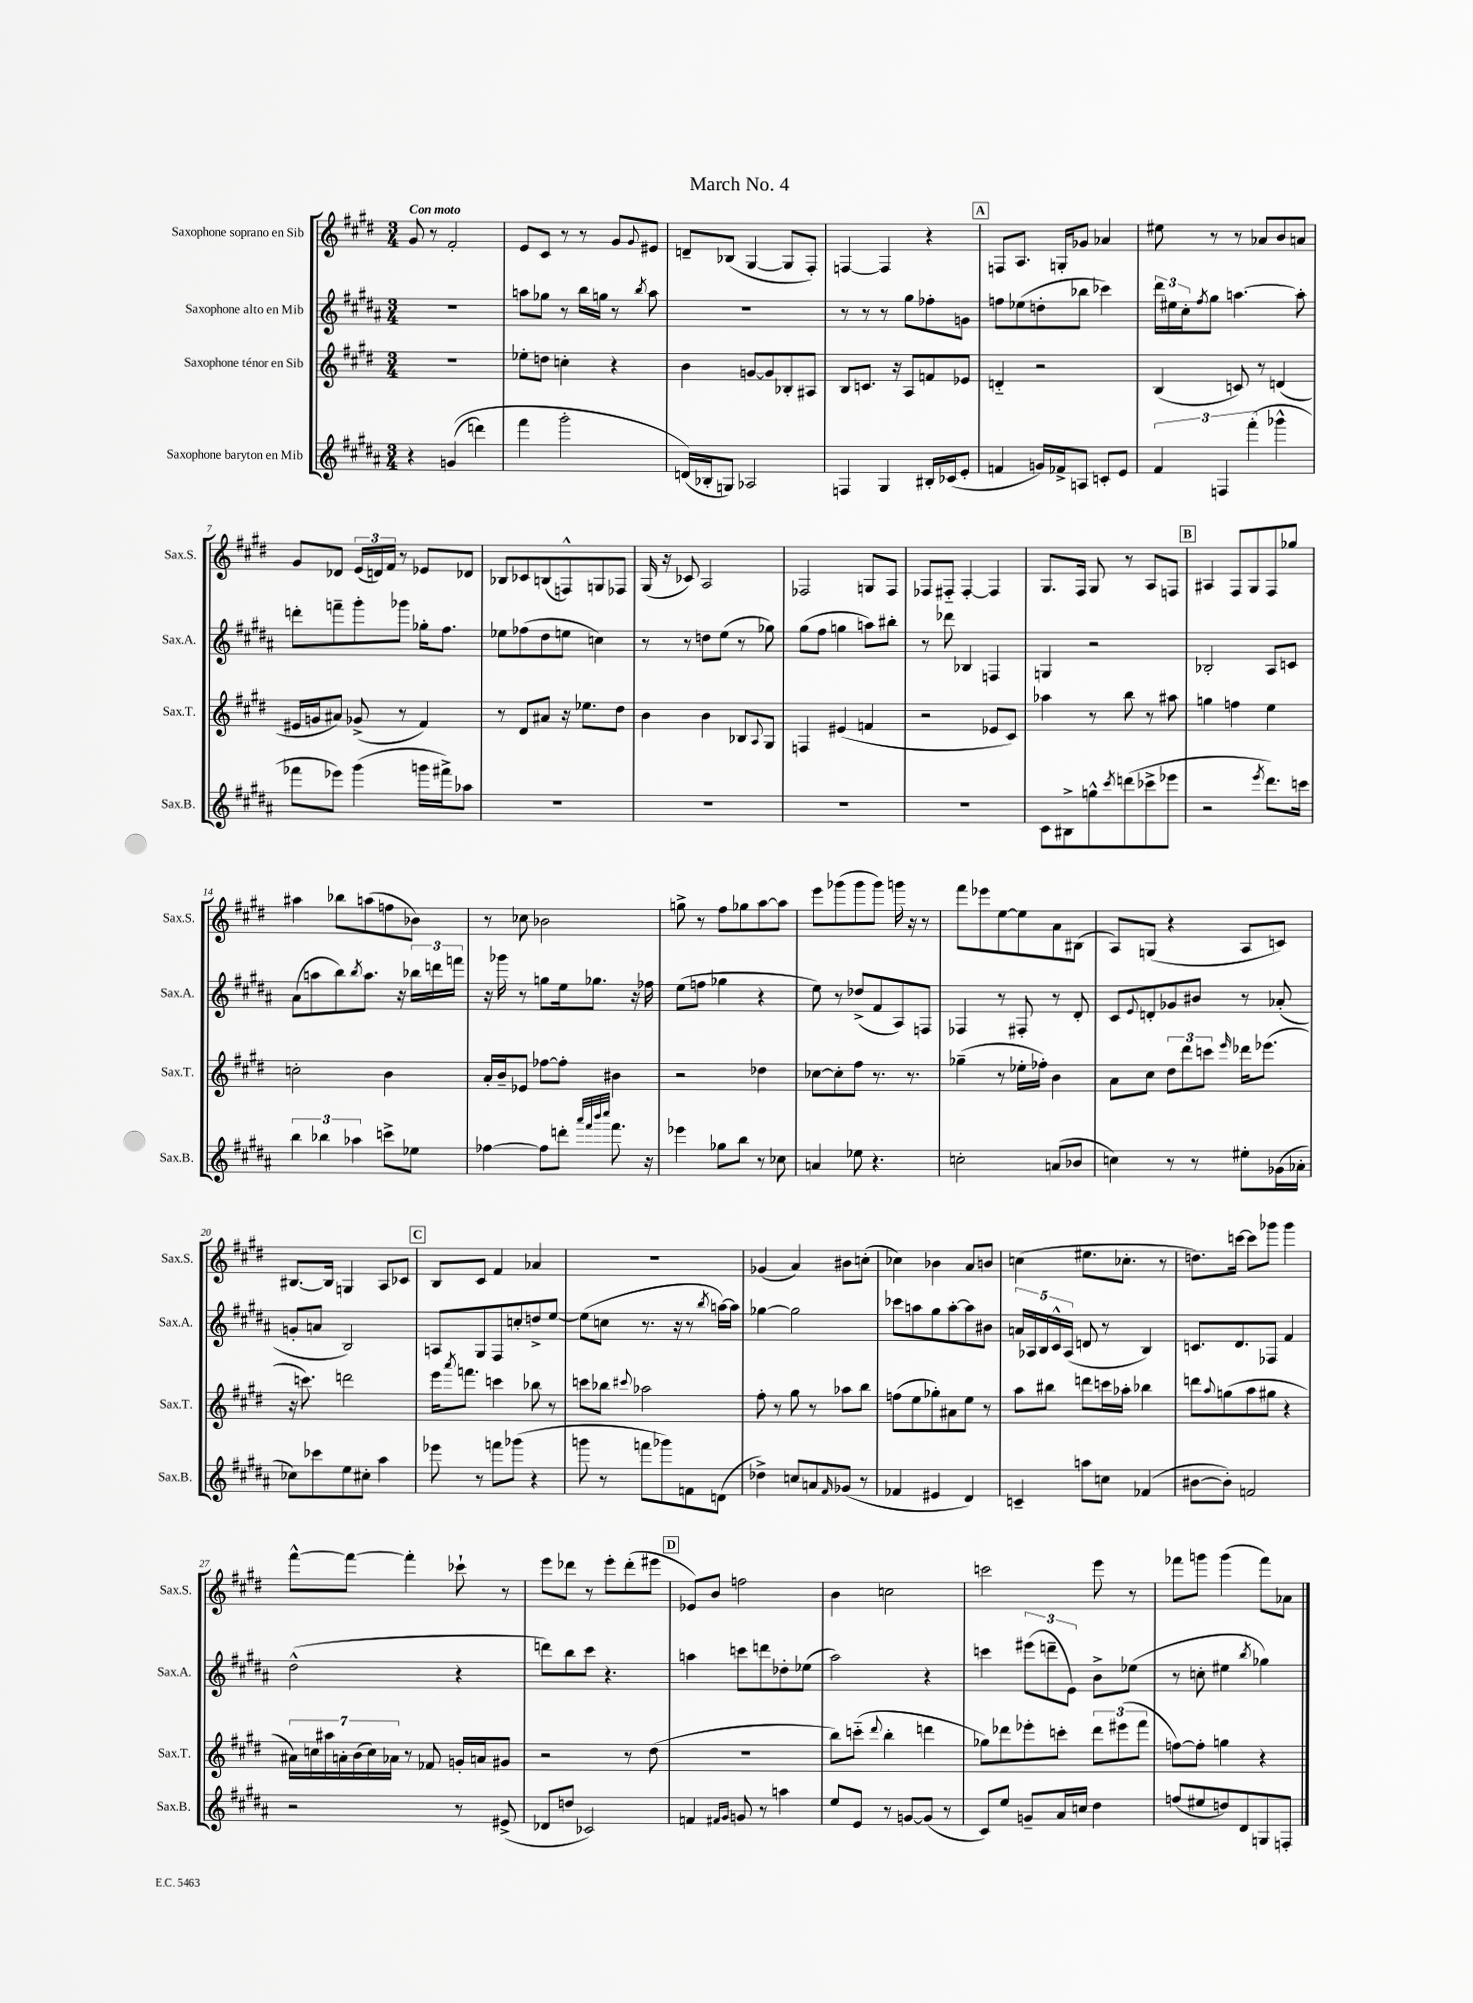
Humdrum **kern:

**kern	**kern	**kern	**kern
*staff4	*staff3	*staff2	*staff1
*clefG2	*clefG2	*clefG2	*clefG2
*k[f#c#g#d#a#]	*k[f#c#g#d#]	*k[f#c#g#d#a#]	*k[f#c#g#d#]
*M3/4	*M3/4	*M3/4	*M3/4
4r	2.r	2.r	8g#/
.	.	.	8r
&((4g/	.	.	2f#'/
4ddd\)	.	.	.
=	=	=	=
4fff#\	8ee-'\L	8aa\L	8e/L
.	8dd\J	8gg-\J	8c#/J
2ggg#'\	4cc'\	8r	8r
.	.	16bb\LL	8r
.	.	16gg\JJ	.
.	4r	8r	8g#/L
.	.	8qbb/	8qqg#/
.	.	8aa\	8e#/J
=	=	=	=
(16d/LL&)	4b\	2.r	8d~/L
16B-'/J	.	.	.
8G/J)	.	.	(8B-/J
2A-/	[8g/L	.	[4G#/
.	8g/]	.	.
.	8B-'/	.	8G#/]L
.	8A#/J	.	8F#'/J)
=	=	=	=
4F/	8B/L	8r	[4F/
.	8.c/J	8r	.
4G#/	.	8r	4F/]
.	16r	.	.
.	8A/L	8gg#\L	.
16B#'/LL	8f/	8ff-'\	4r
(16c-/J	.	.	.
8e'/J	8e-/J	8g\J	.
=	=	=	=
4f/	4d'~/	8ff\L	8F/L
.	.	(8ee-\	8.A/J
16g/LL)	2r	8dd'\	.
16f-^/J	.	.	16G'/LK
8A/J	.	8bb-\J	8g-/J
8c'/L	.	4ccc-\)	4a-/
8e/J	.	.	.
=	=	=	=
6f#/	(4B/	24ddd#\LL	8ee#\
.	.	24ee#\	.
.	.	24cc#'\J	.
.	.	8qff#/	.
.	.	8gg#\J	8r
6F/	.	.	.
.	8c/)	[4.aa\	8r
(6fff#'\	.	.	.
.	8r	.	8a-/L
4ggg-^^\	(4d/	.	8b/
.	.	8aa'\]	8a/J
=	=	=	=
8fff-\L	16e#/LL	8ddd'\L	8g#/L
.	16g/J	.	.
8eee-\J)	8a#/J)	8fff~\	8d-/J
(4ggg#\	(8g-^/	8ggg#'\	(24e/LL
.	.	.	24d/)
.	.	.	24f#/JJ
.	8r	8ggg-\J	8r
16ggg\LL	4f#/)	16gg-'\LK	8e-/L
16fff#^\J)	.	8.ff#\J	.
8aa-\J	.	.	8d-/J
=	=	=	=
2.r	8r	8ee-\L	8B-/L
.	8d#/L	(8ff-\	8c-/
.	8a#/J	8dd#\	(8B/
.	16r	8ee\J	8F^^/)
.	8.ee-\L	.	.
.	.	4cc\)	8G/
.	8dd#\J	.	8F-/J
=	=	=	=
2.r	4b\	8r	(16G#/
.	.	.	16r
.	.	8r	8c-/)
.	4b\	8dd\L	2A/
.	.	(8ee\J	.
.	8B-/L	8r	.
.	8qqA/	.	.
.	8G#/J	8gg-\)	.
=	=	=	=
2.r	4F/	(8gg#\L	2F-/
.	.	8ff#\J	.
.	(4e#/	4gg\	.
.	4f/	8aa\L)	8G/L
.	.	8bb#'\J	8F-/J
=	=	=	=
2.r	2r	8r	8F-/L
.	.	8ddd-\	8F#'~/J
.	.	4B-/	[4F#'/
.	8e-/L	4F/	4F#/]
.	8c#/J)	.	.
=	=	=	=
8c#\L	4aa-\	4G/	8.G#/L
8B#^\	.	.	.
.	.	.	16F#/Jk
8gg^^\	8r	2r	8G#/
8qccc#/	.	.	.
(8ddd\	8bb\	.	8r
8ccc-^\	8r	.	8A/L
8eee-\J	8aa#\	.	8F/J
=	=	=	=
2r	4gg\	2B-'/	4A#/
.	4ff\	.	8F#/L
.	.	.	8G#/
8qeee/	.	.	.
8.ddd#\L)	4ee\	8A#/L	8F#/
.	.	8c/J	8gg-/J
16ccc\Jk	.	.	.
=	=	=	=
6bb\	2cc'\	(8a#\L	4aa#\
.	.	8aa\	.
6bb-\	.	.	.
.	.	8bb\)	8bb-\L
6aa-\	.	.	.
.	.	8qbb/	.
.	.	8.aa\J	(8aa\
8ccc^\L	4b\	.	8ff\
.	.	16r	.
8ee-\J	.	24bb-\LL	8b-\J)
.	.	24ddd\	.
.	.	24fff\JJ	.
=	=	=	=
[4ff-\	16a'/LL	16r	8r
.	16b~/J	16ggg-\	.
.	8e-/J	8r	8cc-\
8ff-\]L	[8ff-\L	8gg\L	2b-\
8ddd'\J	8ff-'\]J	16ee\k	.
.	.	8.gg-\J	.
32qqaaa#/LLL	.	.	.
32qqfff#/	.	.	.
32qqbbb/	.	.	.
32qqcccc#/JJJ	.	.	.
8.fff#\	4b#\	.	.
.	.	16r	.
16r	.	16ff-\	.
=	=	=	=
4eee-\	2r	(8ee\L	8gg^\
.	.	8ff\J	8r
8gg-\L	.	4gg-\	8ff#\L
8bb\J	.	.	8gg-\
8r	4dd-\	4r	[8aa\
8cc-\	.	.	8aa\]J
=	=	=	=
4a/	[8cc-\L	8ee\)	8eee\L
.	8cc-'\]	8r	(8ggg-\
8ee-\	8ff#\J	(8dd-^/L	8ggg-\
4.r	8.r	8f#/	8ggg-\J)
.	.	8A#/)	16ggg\
.	8.r	.	16r
.	.	8F/J	8r
=	=	=	=
2cc'\	(4gg-~\	4F-/	8fff#\L
.	.	.	8eee-\
.	8r	8r	[8ee\
.	16ee-'\LL	8F#'/	8ee\]
.	16ff-'\JJ)	.	.
(8a/L	4b\	8r	8a\
8b-/J	.	8d#'/	(8B#\J
=	=	=	=
4cc\)	8a\L	8c#/L	8A/L)
.	.	8qqe/	.
.	8cc#\J	8d'/	(8G/J
8r	12dd#\L	8g-/	4r
.	12ddd#\	.	.
8r	.	8b#/J	.
.	12ccc\J	.	.
.	16qqeee/	.	.
8ee#'\L	16ddd-\LK	8r	8A/L
.	(8.eee-\J	.	.
(16g-\L	.	(8a-'/	8c/J)
16a-'\JJ	.	.	.
=	=	=	=
8cc-\L)	16r	8g'/L	[8.B#/L
.	8.ccc\)	.	.
8ccc-\	.	8a/J	.
.	.	.	16B#/]Jk
8ee\	2ddd\	2B/)	4G/
8cc#'\J	.	.	.
4aa#\	.	.	8A/L
.	.	.	8c-/J
=	=	=	=
8eee-\	16eee\LK	8A/L	8B/L
.	8qaaa/	.	.
.	8.fff\J	.	.
8r	.	8G#/	8c#/J
8fff\L	4ccc\	8F#/	4f#/
(8ggg-\J	.	8cc'/	.
4r	8bb-\	8dd^/	4a-/
.	8r	[8ee/J	.
=	=	=	=
8ggg\	8ccc\L	(8ee\]L	2.r
8r	8bb-\J	8cc\J	.
.	8qqccc#/	.	.
8fff\L	2aa-\	8.r	.
8ggg-\)	.	.	.
.	.	16r	.
8f\	.	8r	.
.	.	8qbb/	.
(8d\J	.	[16aa\LL)	.
.	.	16aa\]JJ	.
=	=	=	=
4dd-^\)	8ff#'\	[4gg-\	(4g-/
.	8r	.	.
8cc/L	8gg#\	2gg-\]	4a/)
8a/	8r	.	.
16qqf#/	.	.	.
(8g-/J	8aa-\L	.	8b#\L
8r	8bb\J	.	(8cc'\J
=	=	=	=
4f-/	(8ff\L	8ccc-\L	4cc-\)
.	8ee\	8aa\	.
4e#/	8gg-'\)	8gg#\	4b-\
.	8a#\	[8aa'\	.
4d#/)	8ee\J	8aa\]	8a/L
.	8r	8b#\J	8b/J
=	=	=	=
4c~/	8aa\L	20a/LL	(4cc\
.	.	20A-/	.
.	.	20B/	.
.	8bb#\J	.	.
.	.	20c#^^/	.
.	.	(20A-/JJ	.
8aa\L	8ddd\L	8d/	8.ee#\L
8cc\J	16ccc\L	8r	.
.	16aa-'\JJ	.	8.cc-'\J
(4f-/	4bb-\	4B/)	.
.	.	.	8r
=	=	=	=
[8b#\L	8ddd\L	8.c/L	8.dd\L)
.	8qqaa/	.	.
8b#'\]J)	(8gg\	.	.
.	.	8.d#/	[16ccc\Jk
2f/	8aa\	.	8ccc\]L
.	8gg#\J	8F-/J	8ggg-\J
.	4r	4f#/	4ggg-\
=	=	=	=
2r	28a#\LL)	(2dd#^^\	[8fff#^^\L
.	28cc\	.	.
.	28aa#\	.	.
.	28a'\	.	.
.	.	.	8fff#\_J
.	(28b\	.	.
.	28cc\)	.	.
.	28a-\JJ	.	.
.	8r	.	4fff#'\]
.	8f-/	.	.
8r	16g'/LL	4r	8ccc-`\
.	16a/J	.	.
(8e#^/	8g#/J	.	8r
=	=	=	=
8d-/L	2r	8ddd\L)	8eee\L
8dd/J	.	8bb\	8ddd-\J
2c-/)	.	8ccc#\J	8r
.	.	4.r	8eee'\L
.	8r	.	(8ddd-'\
.	(8dd#\	.	8eee#\J
=	=	=	=
4f/	2.r	4aa\	8e-/L)
.	.	.	8b/J
16qqf#/LL	.	.	.
16qqg#/JJ	.	.	.
8g/	.	8ccc\L	2ff\
8r	.	8ddd\	.
4aa\	.	8dd-'\	.
.	.	(8ee-\J	.
=	=	=	=
8ee/L	8bb\L)	2aa#\)	4b\
8e/J	(8ccc'~\J	.	.
.	8qqddd#/	.	.
8r	4bb'\	.	2cc\
[8g/L	.	.	.
(8g/]J	4ddd\	4r	.
8r	.	.	.
=	=	=	=
8c#/L)	8gg-\L)	4ccc\	2ccc\
8ee/J	8ddd-\	.	.
8g~/L	8eee-'\	(12eee#\L	.
.	.	12ddd~\	.
16a#/L	8ccc'\J	.	.
.	.	12e\J)	.
16cc/JJ	.	.	.
4dd#\	12ddd-\L	8b^\L	8eee\
.	(12eee#\	.	.
.	.	(8ee-\J	8r
.	12fff#\J	.	.
=	=	=	=
(8ff/L	[8ff\L)	8r	8fff-\L
8ee#/	8ff'\]J	8cc'\	8ggg\J
8dd/)	4gg\	4ee#\	(4ggg\
8d#/	.	.	.
.	.	8qbb/	.
8G/	4r	4gg-\)	8fff-\L)
8F'/J	.	.	8a-\J
==	==	==	==
*-	*-	*-	*-
